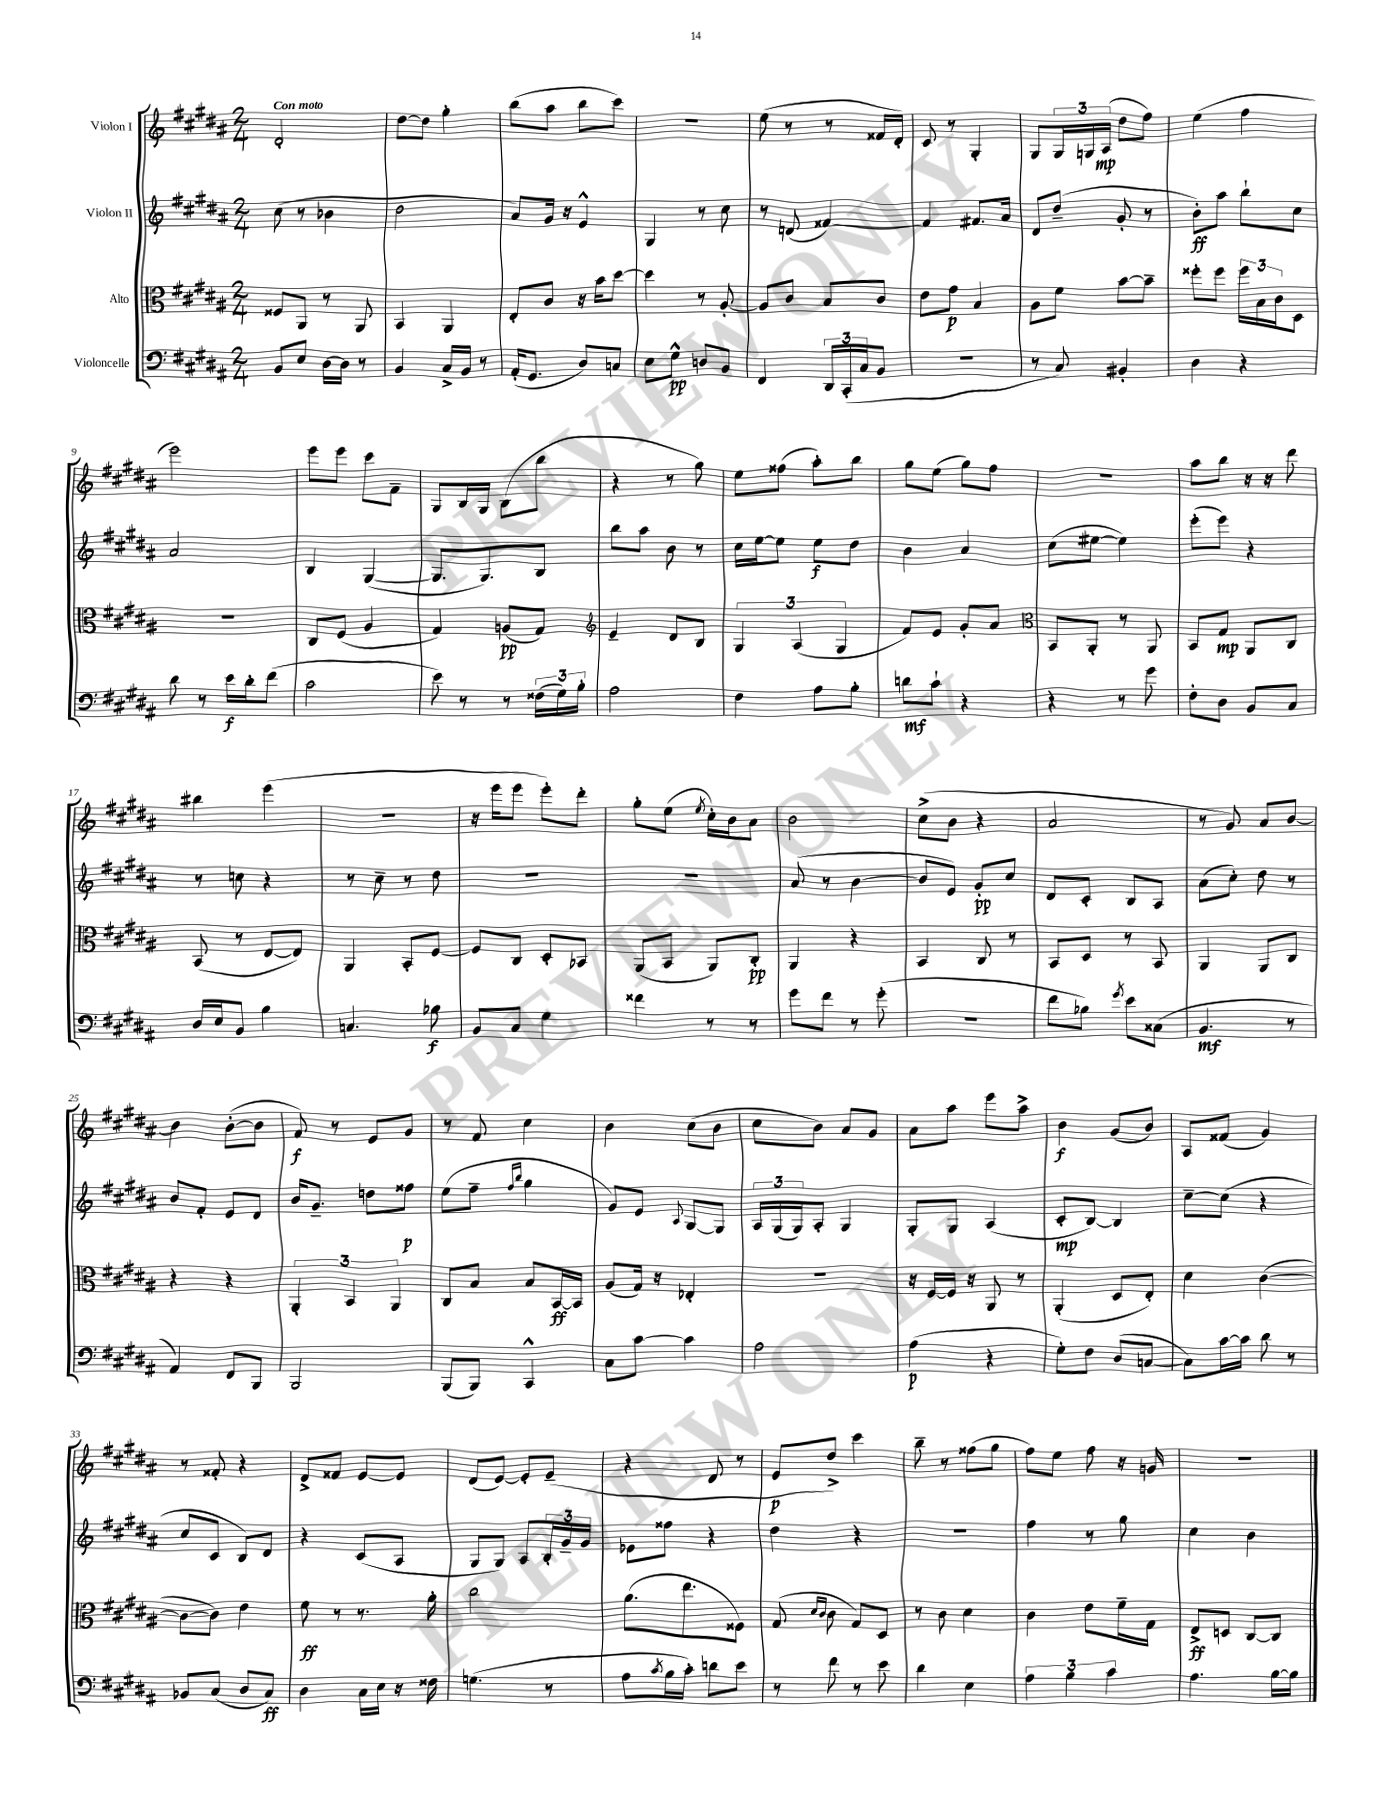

**kern	**dynam	**kern	**dynam	**kern	**dynam	**kern	**dynam
*part4	*part4	*part3	*part3	*part2	*part2	*part1	*part1
*staff4	*staff4	*staff3	*staff3	*staff2	*staff2	*staff1	*staff1
*I"Violoncelle	*	*I"Alto	*	*I"Violon II	*	*I"Violon I	*
*clefF4	*	*clefC3	*	*clefG2	*	*clefG2	*
*k[f#c#g#d#a#]	*	*k[f#c#g#d#a#]	*	*k[f#c#g#d#a#]	*	*k[f#c#g#d#a#]	*
*M2/4	*	*M2/4	*	*M2/4	*	*M2/4	*
=1	=1	=1	=1	=1	=1	=1	=1
!	!	!	!	!	!	!LO:TX:a:B:t=Con moto	!
8BB/L	.	8F##X/L	.	(8cc#\	.	2d#'/	.
8E/J	.	8AA#/J	.	8r	.	.	.
[16D#\LL	.	8r	.	4b-X\	.	.	.
16D#\JJ]	.	.	.	.	.	.	.
8r	.	8AA#/	.	.	.	.	.
=2	=2	=2	=2	=2	=2	=2	=2
4BB/	.	4BB/	.	2dd#\	.	[8dd#\L	.
.	.	.	.	.	.	8dd#\J]	.
16C#^/LL	.	4AA#/	.	.	.	4gg#'\	.
16BB/JJ	.	.	.	.	.	.	.
8r	.	.	.	.	.	.	.
=3	=3	=3	=3	=3	=3	=3	=3
(16AA#'/KL	.	8E'/L	.	8a#/L)	.	(8bb\L	.
8.GG#/J	.	.	.	.	.	.	.
.	.	8c#/J	.	16g#/Jk	.	8aa#\J	.
.	.	.	.	16r	.	.	.
8D#/L)	.	16r	.	4e^^/	.	8bb\L	.
.	.	16b\KL	.	.	.	.	.
8Cn/J	.	[8dd#\J	.	.	.	8ccc#\J)	.
=4	=4	=4	=4	=4	=4	=4	=4
8E\L	.	4dd#\]	.	4G#/	.	2r	.
8G#^^\J	pp	.	.	.	.	.	.
8Dn/L	.	8r	.	8r	.	.	.
8BB/J	.	[8A#'/	.	8cc#\	.	.	.
=5	=5	=5	=5	=5	=5	=5	=5
4FF#/	.	8A#/L]	.	8r	.	(8ee\	.
.	.	8c#/J	.	(8dn/	.	8r	.
24DD#/LL	.	8B/L	.	[4f##X/)	.	8r	.
(24CC#'/	.	.	.	.	.	.	.
24C#/J	.	.	.	.	.	.	.
8BB/J	.	8c#/J	.	.	.	16f##X/LL	.
.	.	.	.	.	.	16d#'/JJ)	.
=6	=6	=6	=6	=6	=6	=6	=6
2r	.	8e\L	.	4f##/]	.	8c#/	.
.	.	8g#\J	p	.	.	8r	.
.	.	4B/	.	8.f#X/L	.	4G#'/	.
.	.	.	.	16a#/Jk	.	.	.
=7	=7	=7	=7	=7	=7	=7	=7
8r	.	8A#\L	.	8d#/L	.	8G#/L	.
8C#/)	.	8f#\J	.	(8dd#~/J	.	24G#/L	.
.	.	.	.	.	.	24Gn/	.
.	.	.	.	.	.	(24A#/JJ	mp
4BB#X'/	.	[8b\L	.	8g#'/	.	8dd#\L	.
.	.	8b~\J]	.	8r	.	8ff#\J)	.
=8	=8	=8	=8	=8	=8	=8	=8
4D#\	.	8ff##X'\L	.	8b'\L)	ff	(4ee\	.
.	.	8ff##\J	.	8aa#\J	.	.	.
4r	.	24ff##\LL	.	8bb`\L	.	4ff#\	.
.	.	24B\	.	.	.	.	.
.	.	24c#\J	.	.	.	.	.
.	.	8D#\J	.	8cc#\J	.	.	.
!!LO:LB:g=z
=9	=9	=9	=9	=9	=9	=9	=9
8d#\	.	2r	.	2a#/	.	2eee\)	.
8r	.	.	.	.	.	.	.
16e\LL	f	.	.	.	.	.	.
16d#'\J	.	.	.	.	.	.	.
(8f#\J	.	.	.	.	.	.	.
=10	=10	=10	=10	=10	=10	=10	=10
2c#\	.	8C#/L	.	4B/	.	8eee\L	.
.	.	(8F#/J	.	.	.	8eee\J	.
.	.	4A#/	.	([4G#/	.	8ccc#\L	.
.	.	.	.	.	.	8f#~\J	.
=11	=11	=11	=11	=11	=11	=11	=11
8e\)	.	4G#/)	.	8.G#/L]	.	8G#/L	.
8r	.	.	.	.	.	16B/L	.
.	.	.	.	8.G#/)	.	16G#/JJ	.
8r	.	(8An/L	pp	.	.	(8B\L	.
(24F##X\LL	.	8G#/J)	.	8B/J	.	8bb\J	.
24G#\)	.	.	.	.	.	.	.
24B'\JJ	.	.	.	.	.	.	.
=12	=12	=12	=12	=12	=12	=12	=12
*	*	*clefG2	*	*	*	*	*
2A#\	.	4e~/	.	8bb\L	.	4r	.
.	.	.	.	8aa#\J	.	.	.
.	.	8d#/L	.	8b\	.	8r	.
.	.	8B/J	.	8r	.	8gg#\)	.
=13	=13	=13	=13	=13	=13	=13	=13
4F#\	.	6G#/	.	16cc#\LL	.	8ee\L	.
.	.	.	.	[16ee\J	.	.	.
.	.	.	.	8ee\J]	.	(8ff##X\J	.
.	.	(6A#/	.	.	.	.	.
8A#\L	.	.	.	8ee\L	f	8aa#'\L)	.
.	.	6G#/	.	.	.	.	.
8B'\J	.	.	.	8dd#\J	.	8bb\J	.
=14	=14	=14	=14	=14	=14	=14	=14
8dn\L	mf	8f#/L)	.	4b\	.	8gg#\L	.
8c#`\J	.	8e/J	.	.	.	(8ee\J	.
4r	.	8g#'/L	.	4a#/	.	8gg#\L)	.
.	.	8a#/J	.	.	.	8ff#\J	.
=15	=15	=15	=15	=15	=15	=15	=15
*	*	*clefC3	*	*	*	*	*
4r	.	8BB/L	.	(8cc#\L	.	2r	.
.	.	8AA#'/J	.	[8ee#X\J	.	.	.
8r	.	8r	.	4ee#\])	.	.	.
8g#\	.	8AA#/	.	.	.	.	.
=16	=16	=16	=16	=16	=16	=16	=16
8F#'\L	.	8BB/L	.	(8eee'\L	.	8aa#\L	.
8D#\J	.	8G#/J	mp	8eee\J)	.	8bb\J	.
8BB/L	.	8AA#/L	.	4r	.	16r	.
.	.	.	.	.	.	16r	.
8C#/J	.	8C#/J	.	.	.	8ddd#\	.
!!LO:LB:g=z
=17	=17	=17	=17	=17	=17	=17	=17
16D#/LL	.	(8BB/	.	8r	.	4bb#X\	.
16E/J	.	.	.	.	.	.	.
8BB/J	.	8r	.	8ccn\	.	.	.
4B\	.	[8E/L	.	4r	.	(4eee\	.
.	.	8E/J])	.	.	.	.	.
=18	=18	=18	=18	=18	=18	=18	=18
4.Cn/	.	4AA#/	.	8r	.	2r	.
.	.	.	.	8cc#~\	.	.	.
.	.	8BB'/L	.	8r	.	.	.
8B-X\	f	[8F#/J	.	8dd#\	.	.	.
=19	=19	=19	=19	=19	=19	=19	=19
8BB/L	.	8F#/L]	.	2r	.	16r	.
.	.	.	.	.	.	16eee\KL	.
8C#/J	.	8C#/J	.	.	.	8eee\J	.
4G#\	.	8D#'/L	.	.	.	8eee'\L)	.
.	.	8BB-X/J	.	.	.	8ddd#'\J	.
=20	=20	=20	=20	=20	=20	=20	=20
4f##X\	.	(8AA#/L	.	2r	.	8gg#'\L	.
.	.	8BB/J	.	.	.	(8ee\J	.
.	.	.	.	.	.	8qee/	.
8r	.	8AA#/L)	.	.	.	16cc#'\LL)	.
.	.	.	.	.	.	16b\J	.
8r	.	8C#'/J	pp	.	.	8a#\J	.
=21	=21	=21	=21	=21	=21	=21	=21
8g#\L	.	4AA#/	.	(8a#/	.	2b\	.
8f#\J	.	.	.	8r	.	.	.
8r	.	4r	.	[4b\	.	.	.
(8g#'\	.	.	.	.	.	.	.
=22	=22	=22	=22	=22	=22	=22	=22
2r	.	4BB/	.	8b/L]	.	(8cc#^\L	.
.	.	.	.	8e/J)	.	8b\J	.
.	.	8C#/	.	8g#'/L	pp	4r	.
.	.	8r	.	8cc#/J	.	.	.
=23	=23	=23	=23	=23	=23	=23	=23
8f#\L	.	8BB/L	.	8d#/L	.	2a#/	.
8B-X\J)	.	8D#/J	.	8c#'/J	.	.	.
8qg#/	.	.	.	.	.	.	.
8e\L	.	8r	.	8B/L	.	.	.
(8C##X\J	.	8BB/	.	8A#/J	.	.	.
=24	=24	=24	=24	=24	=24	=24	=24
4.BB/	mf	4AA#/	.	(8a#\L	.	8r	.
.	.	.	.	8cc#'\J)	.	8g#/)	.
.	.	8AA#/L	.	8dd#\	.	8a#/L	.
8r	.	8C#/J	.	8r	.	[8b/J	.
!!LO:LB:g=z
=25	=25	=25	=25	=25	=25	=25	=25
4AA#/)	.	4r	.	8b/L	.	4b\]	.
.	.	.	.	8f#'/J	.	.	.
8FF#/L	.	4r	.	8e/L	.	([8b'\L	.
8BBB/J	.	.	.	8d#/J	.	8b\J]	.
=26	=26	=26	=26	=26	=26	=26	=26
2BBB/	.	6AA#'/	.	16b/KL	.	8f#/)	f
.	.	.	.	8.g#~/J	.	.	.
.	.	.	.	.	.	8r	.
.	.	6BB/	.	.	.	.	.
.	.	.	.	8ddn\L	.	8e/L	.
.	.	6AA#/	.	.	.	.	.
.	.	.	.	8ff##X\J	p	8g#/J	.
=27	=27	=27	=27	=27	=27	=27	=27
(8BBB/L	.	8C#/L	.	(8ee\L	.	8r	.
8BBB/J)	.	8B/J	.	8ff#~\J	.	8f#/	.
.	.	.	.	16qqff#/LL	.	.	.
.	.	.	.	16qqbb/JJ	.	.	.
4CC#^^/	.	8B/L	.	4gg#\	.	4cc#\	.
.	.	[16BB/L	ff	.	.	.	.
.	.	16BB/JJ]	.	.	.	.	.
=28	=28	=28	=28	=28	=28	=28	=28
8C#\L	.	(8A#/L	.	8g#/L)	.	4b\	.
[8c#\J	.	16G#/Jk)	.	8e/J	.	.	.
.	.	16r	.	.	.	.	.
.	.	.	.	8qqA#/	.	.	.
4c#\]	.	4E-X'/	.	[8G#/L	.	(8cc#\L	.
.	.	.	.	8G#/J]	.	8b\J	.
=29	=29	=29	=29	=29	=29	=29	=29
2A#\	.	2r	.	24A#/LL	.	8cc#\L	.
.	.	.	.	(24G#/	.	.	.
.	.	.	.	24G#/J)	.	.	.
.	.	.	.	8A#'/J	.	8b\J)	.
.	.	.	.	4G#/	.	8a#/L	.
.	.	.	.	.	.	8g#/J	.
=30	=30	=30	=30	=30	=30	=30	=30
(4A#\	p	16r	.	8G#'/L	.	8a#\L	.
.	.	[16F#/LL	.	.	.	.	.
.	.	16F#/JJ]	.	8G#/J	.	8aa#\J	.
.	.	16r	.	.	.	.	.
4r	.	8AA#/	.	(4A#/	.	8eee\L	.
.	.	8r	.	.	.	8aa#^\J	.
=31	=31	=31	=31	=31	=31	=31	=31
8G#'\L)	.	(4AA#'/	.	8c#'/L	mp	4b\	f
8F#\J	.	.	.	[8B/J)	.	.	.
(8D#/L	.	8D#/L	.	4B/]	.	(8g#/L	.
[8Cn/J	.	8E'/J)	.	.	.	8b/J)	.
=32	=32	=32	=32	=32	=32	=32	=32
8C\L])	.	4d#\	.	[8cc#~\L	.	8A#/L	.
[16c#\L	.	.	.	(8cc#\J]	.	(8f##X/J	.
16c#\JJ]	.	.	.	.	.	.	.
8d#\	.	([4c#\	.	4r	.	4g#/)	.
8r	.	.	.	.	.	.	.
!!LO:LB:g=z
=33	=33	=33	=33	=33	=33	=33	=33
8BB-X/L	.	8c#\L_	.	8cc#/L	.	8r	.
(8C#/J	.	8c#\J])	.	8c#/J	.	8f##X'/	.
8D#/L	.	4e\	.	8B/L)	.	4r	.
8C#/J)	ff	.	.	8d#/J	.	.	.
=34	=34	=34	=34	=34	=34	=34	=34
4D#\	.	8f#\	ff	4r	.	8d#^/L	.
.	.	8r	.	.	.	8f##X/J	.
16C#\LL	.	8.r	.	(8c#/L	.	[8e/L	.
16E\JJ	.	.	.	.	.	.	.
16r	.	.	.	8A#/J	.	8e/J]	.
16F##X\	.	16a#'\	.	.	.	.	.
=35	=35	=35	=35	=35	=35	=35	=35
(4.Gn\	.	2cc#\	.	8G#/L	.	(8d#/L	.
.	.	.	.	8G#/J)	.	[8e/J)	.
.	.	.	.	8A#/L	.	8e'/L]	.
8r	.	.	.	24B'/L	.	(8e~/J	.
.	.	.	.	24g#~/	.	.	.
.	.	.	.	24g#/JJ	.	.	.
=36	=36	=36	=36	=36	=36	=36	=36
8A#\L	.	(8.a#\L	.	8e-X\L	.	4r	.
8qc#/	.	.	.	.	.	.	.
16B\L	.	.	.	8ff##X\J	.	.	.
16c#'\JJ)	.	8.ee\	.	.	.	.	.
8dn\L	.	.	.	4r	.	8d#/	.
8e\J	.	8F##X\J)	.	.	.	8r	.
=37	=37	=37	=37	=37	=37	=37	=37
8r	.	(8G#/	.	4dd#\	.	8e/L	p
.	.	16qqd#/LL	.	.	.	.	.
.	.	16qqc#/JJ	.	.	.	.	.
8f#\	.	8c#\	.	.	.	8dd#^/J)	.
8r	.	8G#/L)	.	4r	.	4ccc#\	.
8e\	.	8D#/J	.	.	.	.	.
=38	=38	=38	=38	=38	=38	=38	=38
4d#\	.	8r	.	2r	.	8bb~\	.
.	.	8c#\	.	.	.	8r	.
4E\	.	4d#\	.	.	.	(8ff##X\L	.
.	.	.	.	.	.	8gg#\J	.
=39	=39	=39	=39	=39	=39	=39	=39
6A#\	.	4c#\	.	4ff#\	.	8ff#\L)	.
.	.	.	.	.	.	8ee\J	.
6B\	.	.	.	.	.	.	.
.	.	8e\L	.	8r	.	8ff#\	.
6c#\	.	.	.	.	.	.	.
.	.	16f#~\L	.	8gg#\	.	16r	.
.	.	16G#\JJ	.	.	.	16gn/	.
=40	=40	=40	=40	=40	=40	=40	=40
4.A#\	.	8E^/L	ff	4cc#\	.	2r	.
.	.	8Dn/J	.	.	.	.	.
.	.	[8C#/L	.	4b\	.	.	.
[16B\LL	.	8C#/J]	.	.	.	.	.
16B\JJ]	.	.	.	.	.	.	.
==	==	==	==	==	==	==	==
*-	*-	*-	*-	*-	*-	*-	*-
